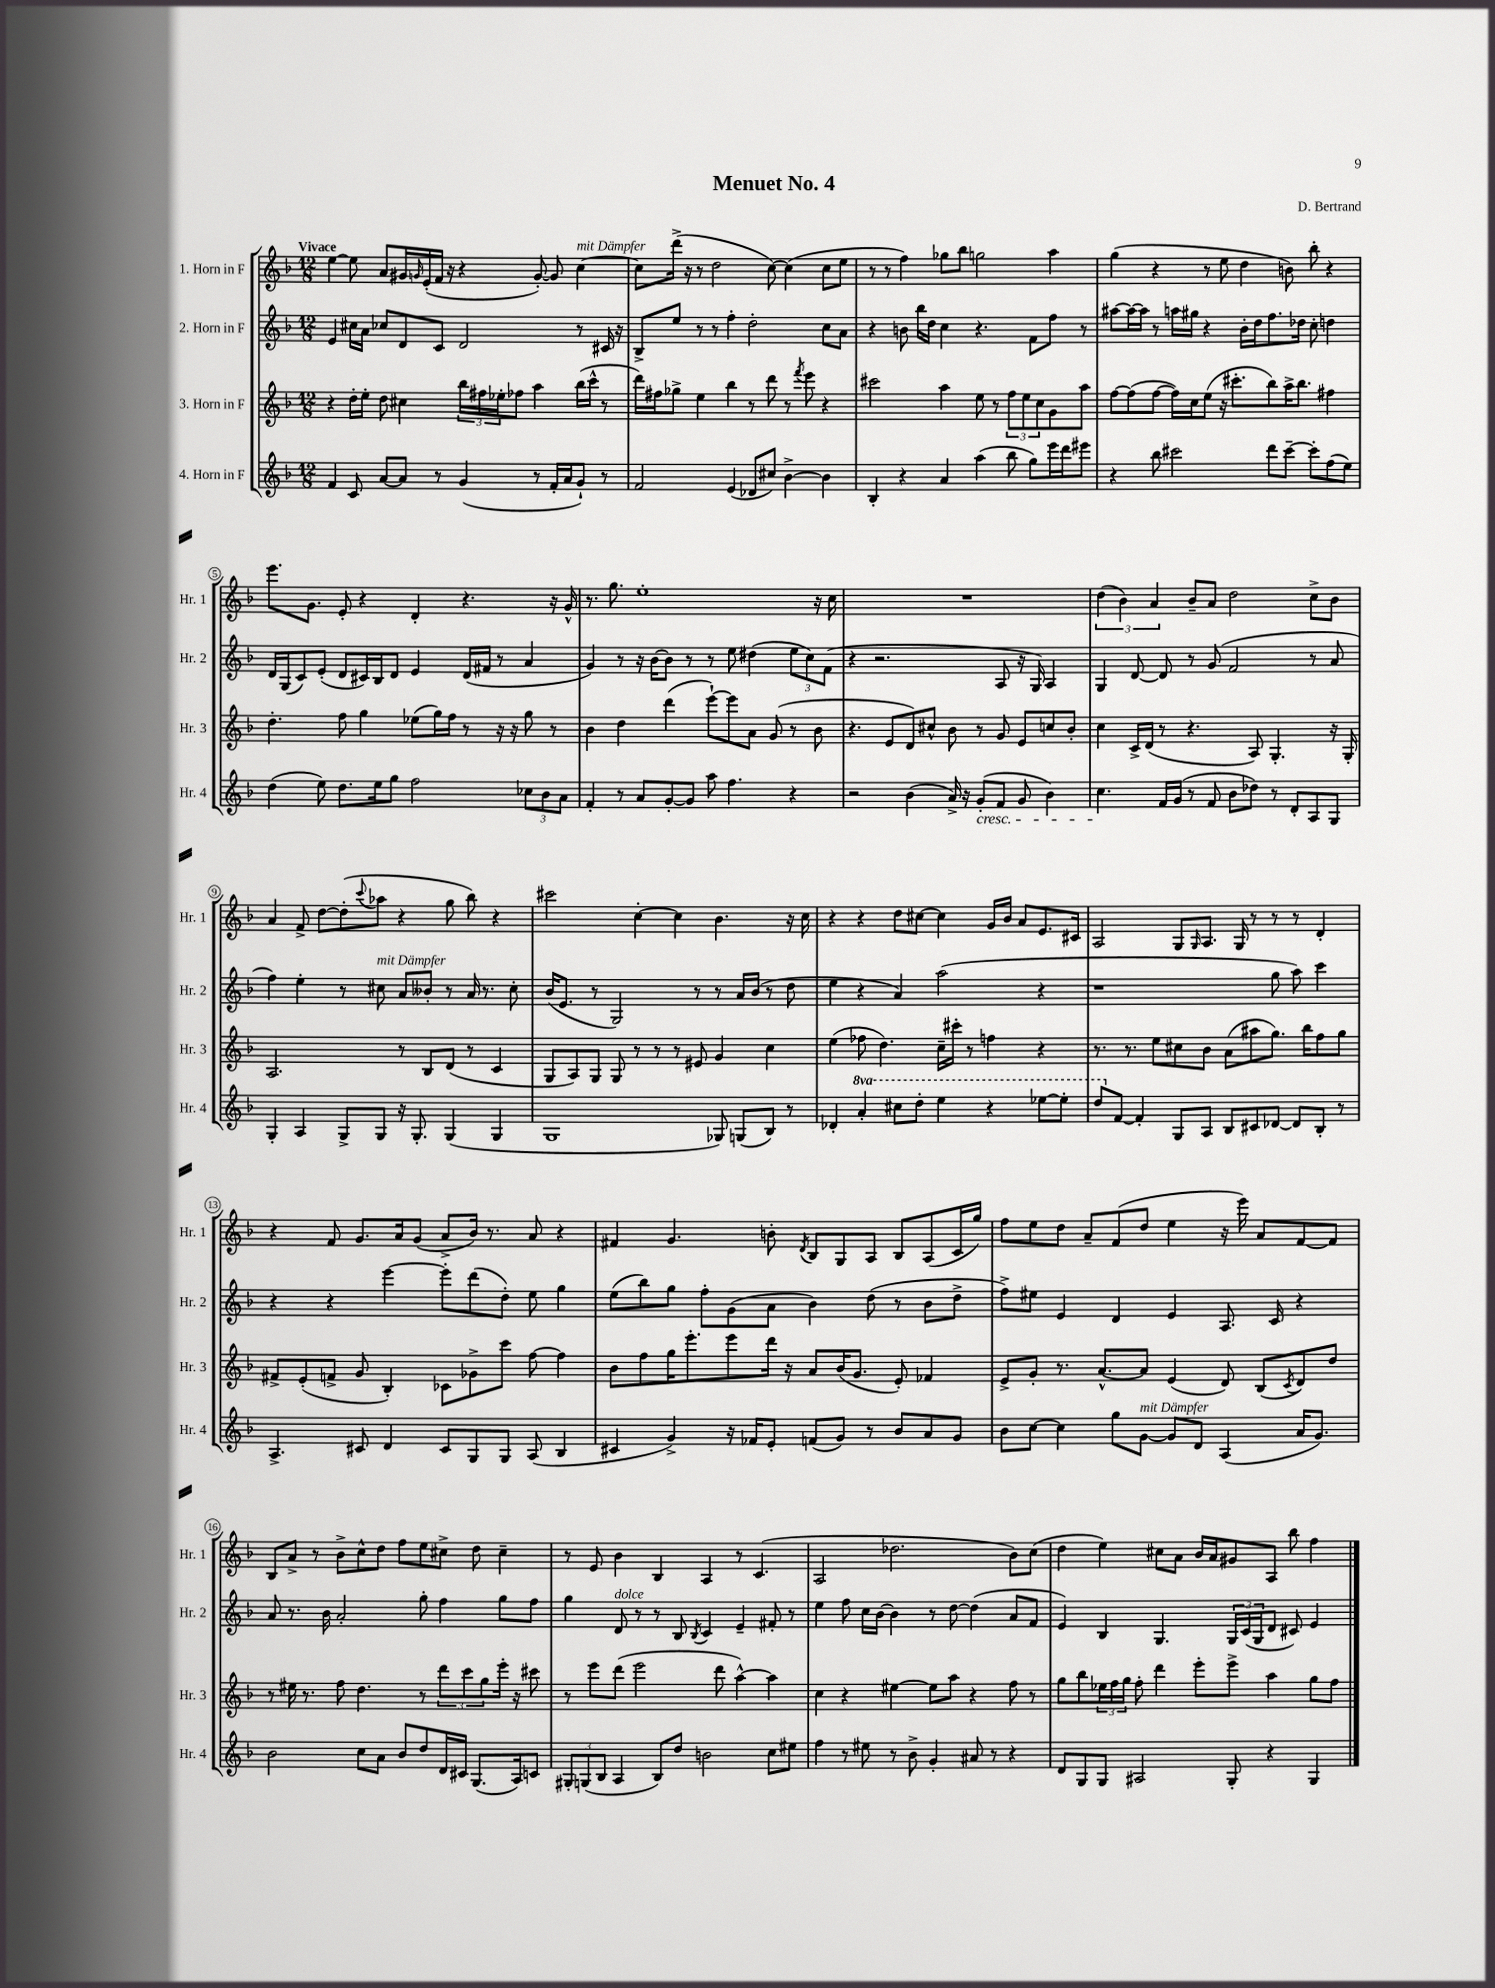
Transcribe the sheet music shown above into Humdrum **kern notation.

**kern	**kern	**kern	**kern
*staff4	*staff3	*staff2	*staff1
*clefG2	*clefG2	*clefG2	*clefG2
*k[b-]	*k[b-]	*k[b-]	*k[b-]
*M12/8	*M12/8	*M12/8	*M12/8
4f/	4r	4e/	[4ee\
8c/	16dd'\LL	16cc#\LL	8ee\]
.	16ee'\JJ	16a\JJ	.
[8a/L	8dd\	8cc-/L	8a/L
8a/]J	4cc#\	8d/	16g#/L
.	.	.	16qqg/
.	.	.	(16e'/
8r	.	8c/J	16f/JJ
.	.	.	16r
(4g/	24bb-\LL	2d/	4r
.	24ff#\	.	.
.	24ee-'\J	.	.
.	8ff-\J	.	.
8r	4aa\	.	[8g'/)
16f'/LL	.	.	8g/]
16a/J	.	.	.
8g`/J)	(16bb-\LL	8r	[4cc\
.	16ccc^^\JJ	.	.
8r	8r	16c#/	.
.	.	16r	.
=	=	=	=
2f/	16ddd\LL)	8B-^/L	8cc\]L
.	16ff#\J	.	.
.	8gg-^\J	8ee/J	(16ddd^\Jk
.	.	.	16r
.	4ee\	8r	8r
.	.	8r	2dd\
(4e/	4bb-\	4ff'\	.
8d-/L	8r	2dd'\	.
8cc#/J)	8ddd\	.	[8cc\)
[4b-^\	8r	.	(4cc\]
.	8qfff/	.	.
.	8eee\	.	.
4b-\]	4r	8cc\L	8cc\L
.	.	8a\J	8ee\J
=	=	=	=
4B-'/	2ccc#\	4r	8r
.	.	.	8r
4r	.	8b\	4ff\)
.	.	16bb-\LL	.
.	.	16dd\JJ	.
4a/	4aa\	4cc\	8gg-\L
.	.	.	8bb-\J
(4aa\	8ee\	4.r	2gg\
.	8r	.	.
8bb-\	12ff\L	.	.
.	12ee\	.	.
8gg\L)	.	8f\L	.
.	12cc\	.	.
16eee\L	8g\	8ff\J	4aa\
16ddd\J	.	.	.
8eee#\J	8aa\J	8r	.
=	=	=	=
4r	[8ff\L	[8aa#\L	(4gg\
.	(8ff\]	16aa#\_L	.
.	.	16aa#\]JJ	.
8bb-\	[8ff\J	8r	4r
2ccc#\	16ff\]LL)	16aa\LL	.
.	16cc\J	16gg#\JJ	.
.	(8ee\J	4r	8r
.	16r	.	8ee\
.	8.ccc#'\L	.	.
.	.	16b-'\LL	4dd\
.	.	16dd\J	.
8ddd\L	8bb-\)	8.ff\	.
[8ccc#~\J	16aa^\K	.	8b\)
.	8.bb-\J	16dd-\Jk	.
8ccc#'\]L	.	8cc'\	8bb-'\
(8ff\	4ff#\	4dd\	4r
8ee\J)	.	.	.
=	=	=	=
(4dd\	4.dd'\	16d/LL	8.eee\L
.	.	(16G/J	.
.	.	8c/)	.
.	.	.	8.g\J
8ee\)	.	(8e'/J	.
8.dd\L	8ff\	8d/L	8e'/
.	4gg\	16c#/L)	4r
16ee\k	.	16B-/J	.
8gg\J	.	8d/J	.
2ff\	(8ee-\L	4e/	4d'/
.	16gg\L)	.	.
.	16ff\JJ	.	.
.	8r	(16d/LL	4.r
.	.	16f#/JJ	.
.	16r	8r	.
.	16r	.	.
12cc-\L	8gg\	4a/	.
12b-\	.	.	.
.	8r	.	16r
12a\J	.	.	.
.	.	.	16g^^/
=	=	=	=
4f'/	4b-\	4g/)	8.r
.	.	.	8.gg\
8r	4dd\	8r	.
8a/L	.	16r	1ee'
.	.	[16b-\LK	.
[8g'/	(4ddd\	8b-\]J	.
8g/]J	.	8r	.
8aa\	[8eee`\L)	8r	.
4.ff\	8eee\]	8ee\	.
.	8a\J	(4dd#\	.
.	(8g/	.	.
4r	8r	12ee\L	.
.	.	12cc\)	.
.	8b-\	.	16r
.	.	(12f\J	.
.	.	.	16cc\
=	=	=	=
2r	4.r	4r	1.r
.	.	2.r	.
.	8e/L	.	.
(4b-\	8d/)	.	.
.	8cc#^^/J	.	.
16a^/)	8b-\	.	.
16r	.	.	.
(8g'/L	8r	.	.
8f/J	8g/	8A/	.
8g/	8e/L	16r	.
.	.	16G/)	.
4b-\)	8cc/	4A/	.
.	8b-'/J	.	.
=	=	=	=
4.cc\	4cc\	4G/	(6dd\
.	.	.	6b-\)
.	16c^/LL	[8d/	.
.	(16d/JJ	.	.
.	.	.	6a/
16f/LL	8r	8d/]	.
(16g/JJ	.	.	.
8r	4.r	8r	8b-~/L
8f/	.	(8g/	8a/J
8b-\L	.	2f/	2dd\
8dd-\J)	8A/)	.	.
8r	4.G'/	.	.
8d'/L	.	.	.
8A/	.	8r	8cc^\L
8G/J	16r	8a/	8b-\J
.	16G'/	.	.
=	=	=	=
4G'/	2.A/	4ff\)	4a/
4A/	.	4ee'\	8f^/
.	.	.	[8dd\L
8G^/L	.	8r	(8dd'\]
.	.	.	8qqccc/
8G/J	.	8cc#\	8aa-\J
16r	8r	8a/L	4r
8.G'/	.	.	.
.	8B-/L	8b--'/J	.
(4G/	(8d/J	8r	8gg\
.	8r	16a/	8bb-\)
.	.	8.r	.
4G/	4c/	.	4r
.	.	8cc#'\	.
=	=	=	=
1G	8G/L	(16b-/LK	2ccc#\
.	.	8.e/J	.
.	8A/)	.	.
.	8G/J	8r	.
.	8G/	2G/)	.
.	8r	.	[4cc'\
.	8r	.	.
.	8r	.	4cc\]
.	8e#/	8r	.
8G-/)	4g/	8r	4.b-\
(8G/L	.	16a/LL	.
.	.	(16b-/JJ	.
8B-/J)	4cc\	8r	.
8r	.	8dd\	16r
.	.	.	16cc\
=	=	=	=
4d-'/	(4ee\	4ee\	4r
4aa'/	8ff-\	4r	4r
.	4.dd\)	.	.
8ccc#\L	.	4a/)	8dd\L
8ddd'\J	.	.	[8cc#\J
4eee\	16cc~\LL	(2aa\	4cc#\]
.	16ccc#'\JJ	.	.
.	8r	.	.
4r	4ff\	.	16g/LL
.	.	.	16b-/JJ
.	.	.	8a/L
[8eee-\L	4r	4r	8.e/
8eee-'\]J	.	.	.
.	.	.	16c#/Jk
=	=	=	=
8ddd/L	8.r	1r	2A/
[8f/J	.	.	.
.	8.r	.	.
4f'/]	.	.	.
.	8ee\L	.	.
8G/L	8cc#\	.	8G/L
.	.	.	16qqG/
8A/J	8b-\J	.	8.A/J
8B-/L	(8a\L	.	.
.	.	.	16G/
8c#/	8aa#\	.	8r
[8d-/J	8.gg\J)	8gg\	8r
8d-/]L	.	8aa\)	8r
.	16bb-\LK	.	.
8B-'/J	8ff\	4ccc\	4d'/
8r	8gg\J	.	.
=	=	=	=
4.A^/	8f#^/L	4r	4r
.	(8e'/	.	.
.	8f^/J	4r	8f/
8c#/	8g/	.	8.g/L
4d/	4B-'/)	[4eee\	.
.	.	.	16a/k
.	.	.	(8g/J
8c#/L	8c-\L	8eee'\]L	8a^/L
8G/	8g-^\	(8ddd\	16b-/Jk)
.	.	.	8.r
8G/J	8ccc\J	8dd'\J)	.
(8A/	[8ff\	8ee\	8a/
4B-/	4ff\]	4gg\	4r
=	=	=	=
4c#/	8b-\L	(8ee\L	4f#/
.	8ff\	8bb-\)	.
4g^/)	16gg\K	8gg\J	4.g/
.	8.eee'\	.	.
.	.	8ff'\L	.
16r	8eee\	(8g\	.
16f-/LK	.	.	.
8e'/J	16ddd\Jk	8a\J	8b'\
.	16r	.	.
.	.	.	8qd/
(8f/L	8a/L	4b-\)	8B-/L
8g/J)	(16b-/K	.	8G/
.	8.g/J	.	.
8r	.	(8dd\	8A/J
8b-/L	8e'/)	8r	8B-/L
8a/	4f-/	8b-\L	(8A/
8g/J	.	8dd^\J	16c/L
.	.	.	16gg/JJ)
=	=	=	=
8b-\L	8e^/L	8ff^\L)	8ff\L
[8cc\J	8g'/J	8ee#\J	8ee\
4cc\]	8.r	4e/	8dd\J
.	.	.	8a~/L
.	[8.a^^/L	.	.
8gg\L	.	4d/	(8f/
[8g\J	8a/]J	.	8dd/J
8g/]L	(4e/	4e/	4ee\
8d/J	.	.	.
(4A/	8d/)	8.A/	16r
.	.	.	16eee\)
.	(8B-/L	.	8a/L
.	.	16c/	.
.	8qc/	.	.
16a/LK	8d/)	4r	[8f/
8.g/J)	.	.	.
.	8dd/J	.	8f/]J
=	=	=	=
2b-\	8r	8a/	8B-/L
.	16ee#\	8.r	8a^/J
.	8.r	.	.
.	.	.	8r
.	.	16b-\	.
.	8ff\	2a'/	8b-^\L
8cc\L	4.dd\	.	8cc^^\
8a\J	.	.	8dd\J
8b-/L	.	.	8ff\L
8dd/	8r	8gg'\	8ee\
16d/L	12ddd\L	4ff\	8cc#^\J
16c#/JJ	.	.	.
.	12ccc\	.	.
(8.G/L	.	.	8dd\
.	12gg\	.	.
.	16eee'\Jk	8gg\L	4cc#~\
16A/k)	16r	.	.
8c/J	8ccc#\	8ff\J	.
=	=	=	=
12G#'/L	8r	4gg\	8r
(12G/	.	.	.
.	8eee\L	.	8e/
12B-/J	.	.	.
4A/	(8ddd\J	8d/	4b-\
.	2eee\	8r	.
8B-/L)	.	8r	4B-/
8dd/J	.	8B-/	.
.	.	8qB-/	.
2b\	.	4c/	4A/
.	8ddd\	.	.
.	[4aa^^\)	4e~/	8r
.	.	.	(4.c/
8cc\L	4aa\]	8f#'/	.
8ee#\J	.	8r	.
=	=	=	=
4ff\	4cc\	4ee\	2A/
8r	4r	8ff\	.
8ee#\	.	16cc\LL	.
.	.	[16b-\JJ	.
8r	[4ee#\	4b-\]	2.dd-\
8b-^\	.	.	.
4g'/	8ee#\]L	8r	.
.	8aa\J	[8dd\	.
8a#/	4r	(4dd\]	.
8r	.	.	.
4r	8ff\	8a/L	8b-\L)
.	8r	8f/J	(8cc\J
=	=	=	=
8d/L	8gg\L	4e/)	4dd\
8G/	8bb-\	.	.
8G/J	24ee-\L	4B-/	4ee\)
.	24ff\	.	.
.	24gg\JJ	.	.
2A#/	8ff'\	.	.
.	4ddd\	4.G/	8cc#\L
.	.	.	8a\J
.	8eee'\L	.	16b-/LL
.	.	.	16a/J
8G'/	8eee^\J	24G/LL	8g#/
.	.	(24c/	.
.	.	24G/J	.
4r	4aa\	8d/J	8A/J
.	.	8c#/)	8bb-\
4G/	8gg\L	4e/	4ff\
.	8ff\J	.	.
==	==	==	==
*-	*-	*-	*-
